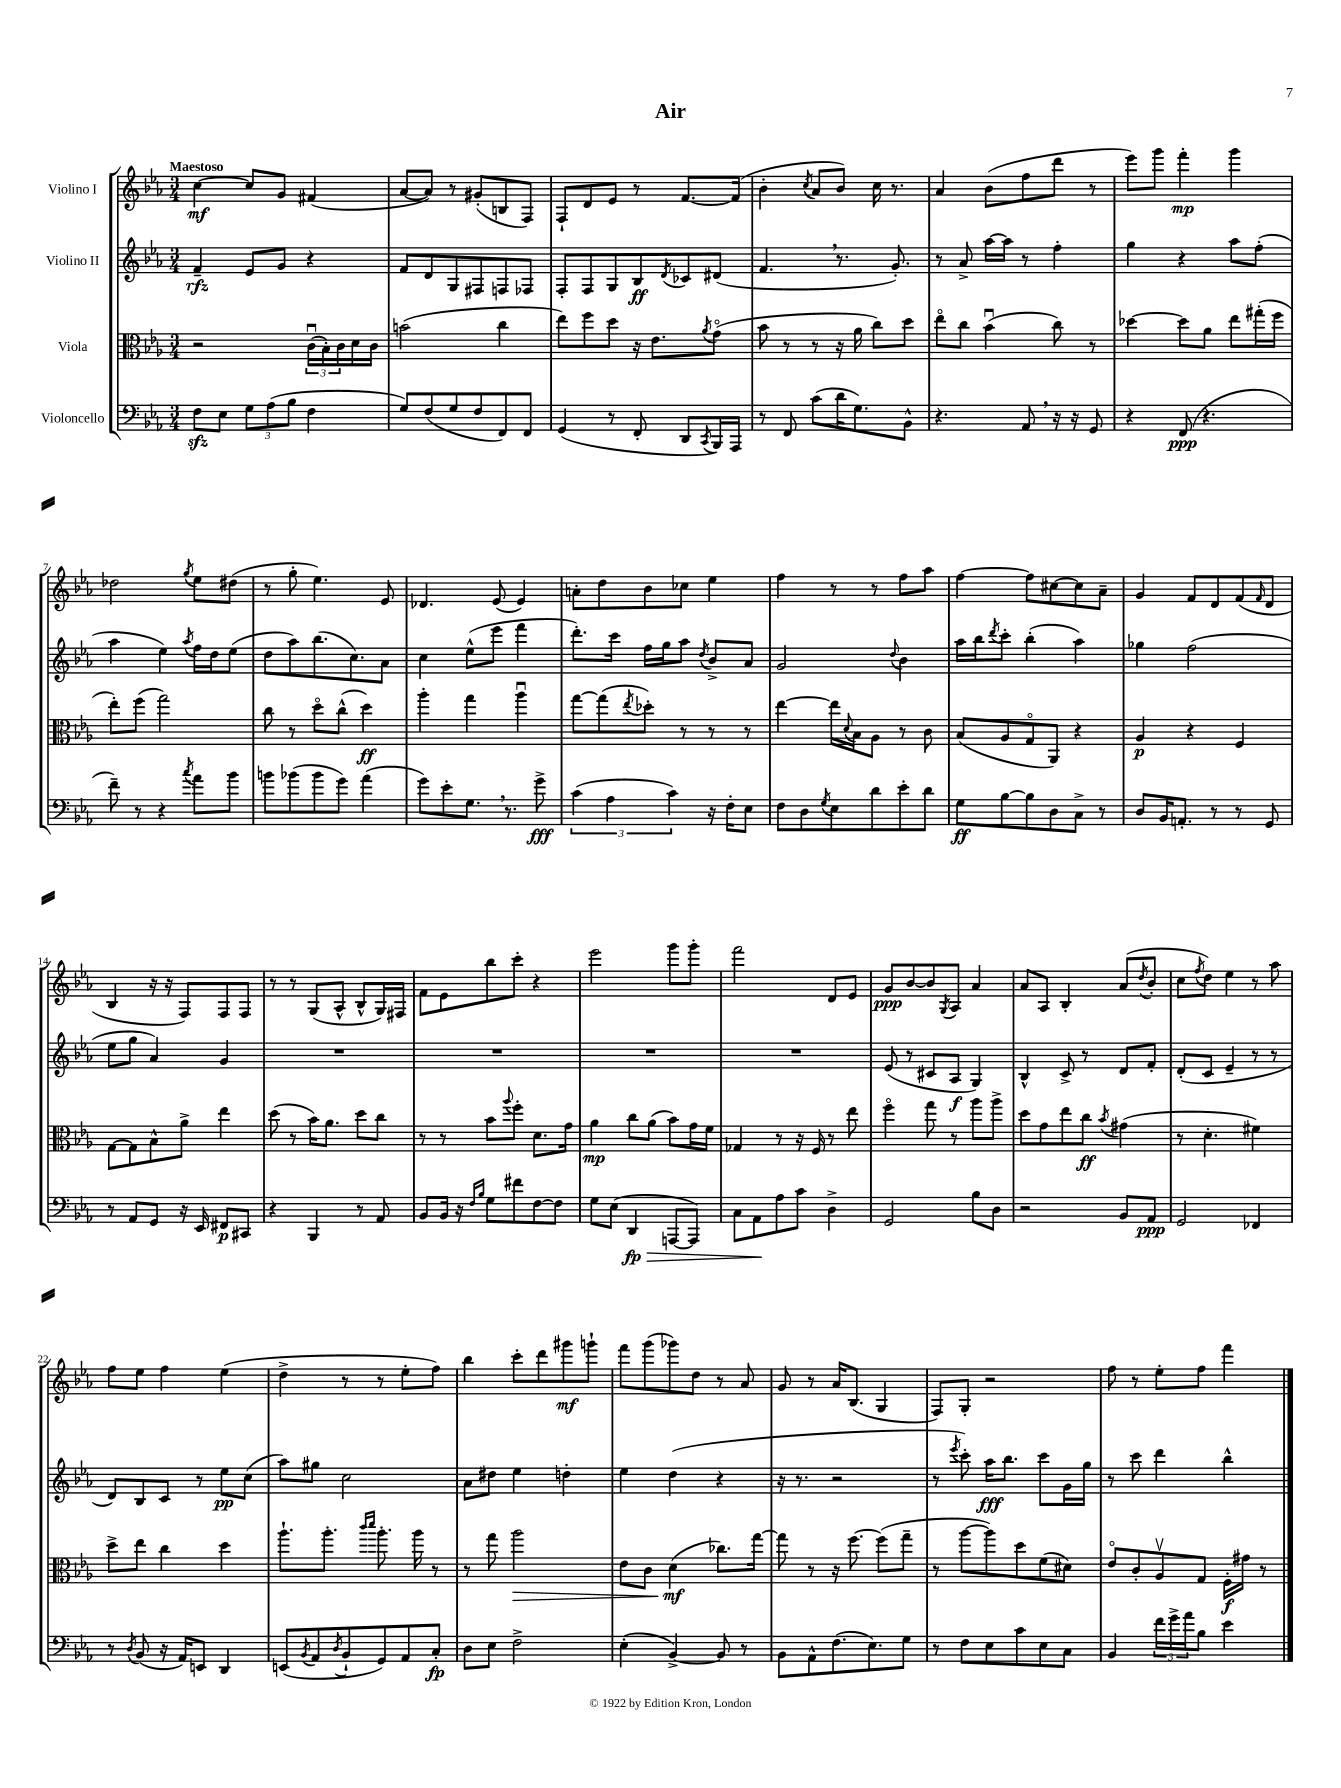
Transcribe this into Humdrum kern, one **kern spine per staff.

**kern	**kern	**kern	**kern
*staff4	*staff3	*staff2	*staff1
*clefF4	*clefC3	*clefG2	*clefG2
*k[b-e-a-]	*k[b-e-a-]	*k[b-e-a-]	*k[b-e-a-]
*M3/4	*M3/4	*M3/4	*M3/4
8F	2r	4f~	[4cc
8E-	.	.	.
12G	.	8e-	8cc]
(12A-	.	.	.
.	.	8g	8g
12B-	.	.	.
4F	(24cu	4r	(4f#
.	24B-')	.	.
.	24c	.	.
.	16d	.	.
.	16c	.	.
=	=	=	=
8G)	(2b	8f	[8a-
(8F	.	8d	8a-])
8G	.	8G	8r
8F	.	8F#	(8g#'
8FF)	4cc	8F	8B
8FF	.	8F-	8F)
=	=	=	=
(4GG	8ee-)	8F'	8F`
.	8ff	8F	8d
8r	8dd	8G	8e-
8FF'	16r	8B-	8r
.	8.e-	.	.
.	.	8qd	.
8DD	.	8c-	[8.f
8qCC	8qa-	.	.
16BBB-)	(8go	(8d#	.
16AAA-	.	.	(16f]
=	=	=	=
8r	8b-	4.f	4b-'
8FF	8r	.	.
.	.	.	8qcc
(8c	8r	.	8a-
16d	16r	8.r	8b-)
8.G)	16a-	.	.
.	8cc)	.	16cc
.	.	8.g')	8.r
8BB-^^	8dd	.	.
=	=	=	=
4.r	8ee-o	8r	4a-
.	8cc	8a-^	.
.	(4b-u	[16aa-	(8b-
.	.	16aa-]	.
8AA-	.	8r	8ff
16r	8cc)	4ff'	8ddd
16r	.	.	.
8GG	8r	.	8r
=	=	=	=
4r	[4dd-	4gg	8eee-)
.	.	.	8ggg
(8FF	8dd-]	4r	4fff'
4.r	8a-	.	.
.	8ee-	8aa-	4ggg
.	(16gg#'	(8ff'	.
.	16ff	.	.
=	=	=	=
8f~)	8ee-')	4aa-	2dd-
8r	(8ff	.	.
4r	2gg)	4ee-)	.
8qcc	.	8qaa-	8qgg
8a-	.	16ff	8ee-
.	.	16dd	.
8b-	.	(8ee-	(8dd#
=	=	=	=
8b	8cc	8dd	8r
(8b-	8r	8aa-)	8gg'
8b-	8ddo	(8.bb-	4.ee-)
8g)	(8cc^^	.	.
.	.	8.cc)	.
(4a-	4dd)	.	.
.	.	8a-	8e-
=	=	=	=
8g)	4aa-'	4cc	4.d-
8e-'	.	.	.
8.G	4gg	(8ee-^^	.
.	.	8eee-	(8e-
8.r	.	.	.
.	4aa-u	4fff	4e-)
8g^	.	.	.
=	=	=	=
(6c	[8gg	8.ddd')	8a'
.	(8gg]	.	8dd
6A-	.	.	.
.	.	16ccc	.
.	8qee-	.	.
.	8dd-')	16ff	8b-
.	.	16gg	.
6c)	.	.	.
.	8r	8aa-	8cc-
.	.	8qdd	.
16r	8r	8b-^	4ee-
16F'	.	.	.
8E-	8r	8a-	.
=	=	=	=
8F	[4ee-	2g	4ff
8D	.	.	.
8qG	.	.	.
8E-	16ee-]	.	8r
.	8qqd	.	.
.	16B-	.	.
8d	8A-	.	8r
.	.	8qqdd	.
8e-'	8r	4b-	8ff
8d	8c	.	8aa-
=	=	=	=
8G	(8B-	16aa-	[4ff
.	.	16bb-	.
.	.	8qddd	.
[8B-	8A-	8ccc'	.
8B-]	8Go	(4bb-'	8ff]
8D	8AA-)	.	[8cc#
8C^	4r	4aa-)	8cc#]
8r	.	.	8a-~
=	=	=	=
8D	4A-	4gg-	4g
16BB-	.	.	.
8.AA'	.	.	.
.	4r	(2ff	8f
8r	.	.	8d
8r	4F	.	(8f
.	.	.	16qqf
8GG	.	.	8d
=	=	=	=
8r	[8G	8ee-	4B-
8AA-	8G]	8gg	.
8GG	8B-^^	4a-)	16r
.	.	.	16r
16r	8a-^	.	8F)
16EE-	.	.	.
8FF#	4ee-	4g	8F
8CC#	.	.	8F
=	=	=	=
4r	(8dd	2.r	8r
.	8r	.	8r
4BBB-	16b-)	.	(8G
.	8.a-	.	.
.	.	.	8A-^^
8r	8dd	.	8B-^^
8AA-	8cc	.	16G)
.	.	.	16F#
=	=	=	=
8BB-	8r	2.r	8f
16BB-	8r	.	8e-
16r	.	.	.
16qqF	.	.	.
16qqB-	.	.	.
8G	8b-	.	8bb-
.	8qqaa-	.	.
8f#	8ff'	.	8ccc'
[8F	8.d	.	4r
8F]	.	.	.
.	16g	.	.
=	=	=	=
8G	4a-	2.r	2eee-
(8E-	.	.	.
4DD	8cc	.	.
.	(8a-	.	.
[8AAA	8b-)	.	8ggg
8AAA])	16g	.	8ggg'
.	16f	.	.
=	=	=	=
8C	4G-	2.r	2fff
8AA-	.	.	.
8A-	8r	.	.
8c	16r	.	.
.	16F	.	.
4D^	8r	.	8d
.	8ee-	.	8e-
=	=	=	=
2GG	4ffo	(8e-	8g
.	.	8r	[8b-
.	8gg	8c#	8b-]
.	.	.	8qG
.	8r	8A-	8A-
8B-	8aa-	4G)	4a-
8D	8aa-^	.	.
=	=	=	=
2r	8dd	4B-^^	8a-
.	8g	.	8A-
.	8ee-	8c^	4B-'
.	8cc	8r	.
.	8qb-	.	.
8BB-	(4g#	8d	(8a-
.	.	.	8qdd
8AA-	.	8f'	8b-'
=	=	=	=
2GG	8r	(8d'	8cc
.	.	.	8qff
.	4.d'	8c	8dd)
.	.	4e-~	4ee-
4FF-	4f#)	8r	8r
.	.	8r	8aa-
=	=	=	=
8r	8dd^	8d)	8ff
8qD	.	.	.
(8BB-	8ee-	8B-	8ee-
16r	4cc	8c	4ff
16AA-)	.	.	.
8EE	.	8r	.
4DD	4dd	8ee-	(4ee-
.	.	(8cc	.
=	=	=	=
(8EE	8.aa-`	8aa-)	4dd^
8qBB-	.	.	.
8AA-	.	8gg#	.
.	8.aa-'	.	.
8qD	.	.	.
8BB-`	.	2cc	8r
.	16qqccc	.	.
.	16qqddd	.	.
8GG)	8.aa-'	.	8r
8AA-	.	.	8ee-'
.	16aa-	.	.
8C'	8r	.	8ff)
=	=	=	=
8D	8r	8a-	4bb-
8E-	8gg	8dd#	.
2F^	2aa-	4ee-	8ccc'
.	.	.	8ddd
.	.	4dd'	8ggg#
.	.	.	8ggg`
=	=	=	=
(4E-'	8e-	4ee-	8fff
.	8c	.	(8ggg
[4BB-^)	(4d	(4dd	8ggg-)
.	.	.	8dd
8BB-]	8.cc-)	4r	8r
8r	.	.	8a-
.	[16gg	.	.
=	=	=	=
8BB-	8gg]	16r	8g
.	.	8.r	.
8AA-^^	8r	.	8r
(8.F	16r	2r	16a-
.	[8.ff	.	(8.B-
8.E-)	.	.	.
.	(8ff]	.	4G
8G	8gg~	.	.
=	=	=	=
8r	8r	8r	8F)
.	.	8qeee-	.
8F	[8aa-	8ccc')	8G'
8E-	8aa-])	16aa-	2r
.	.	8.bb-	.
8c	8dd	.	.
8E-	(8f	8ccc	.
8C	8d#)	16g	.
.	.	16gg	.
=	=	=	=
4BB-	8e-o	8r	8ff
.	8c'	8ccc	8r
24f	8A-v	4ddd	8ee-'
24g^	.	.	.
24a-	.	.	.
8B-	8G	.	8ff
4e-	16F'	4bb-^^	4fff
.	16g#	.	.
.	8r	.	.
==	==	==	==
*-	*-	*-	*-
